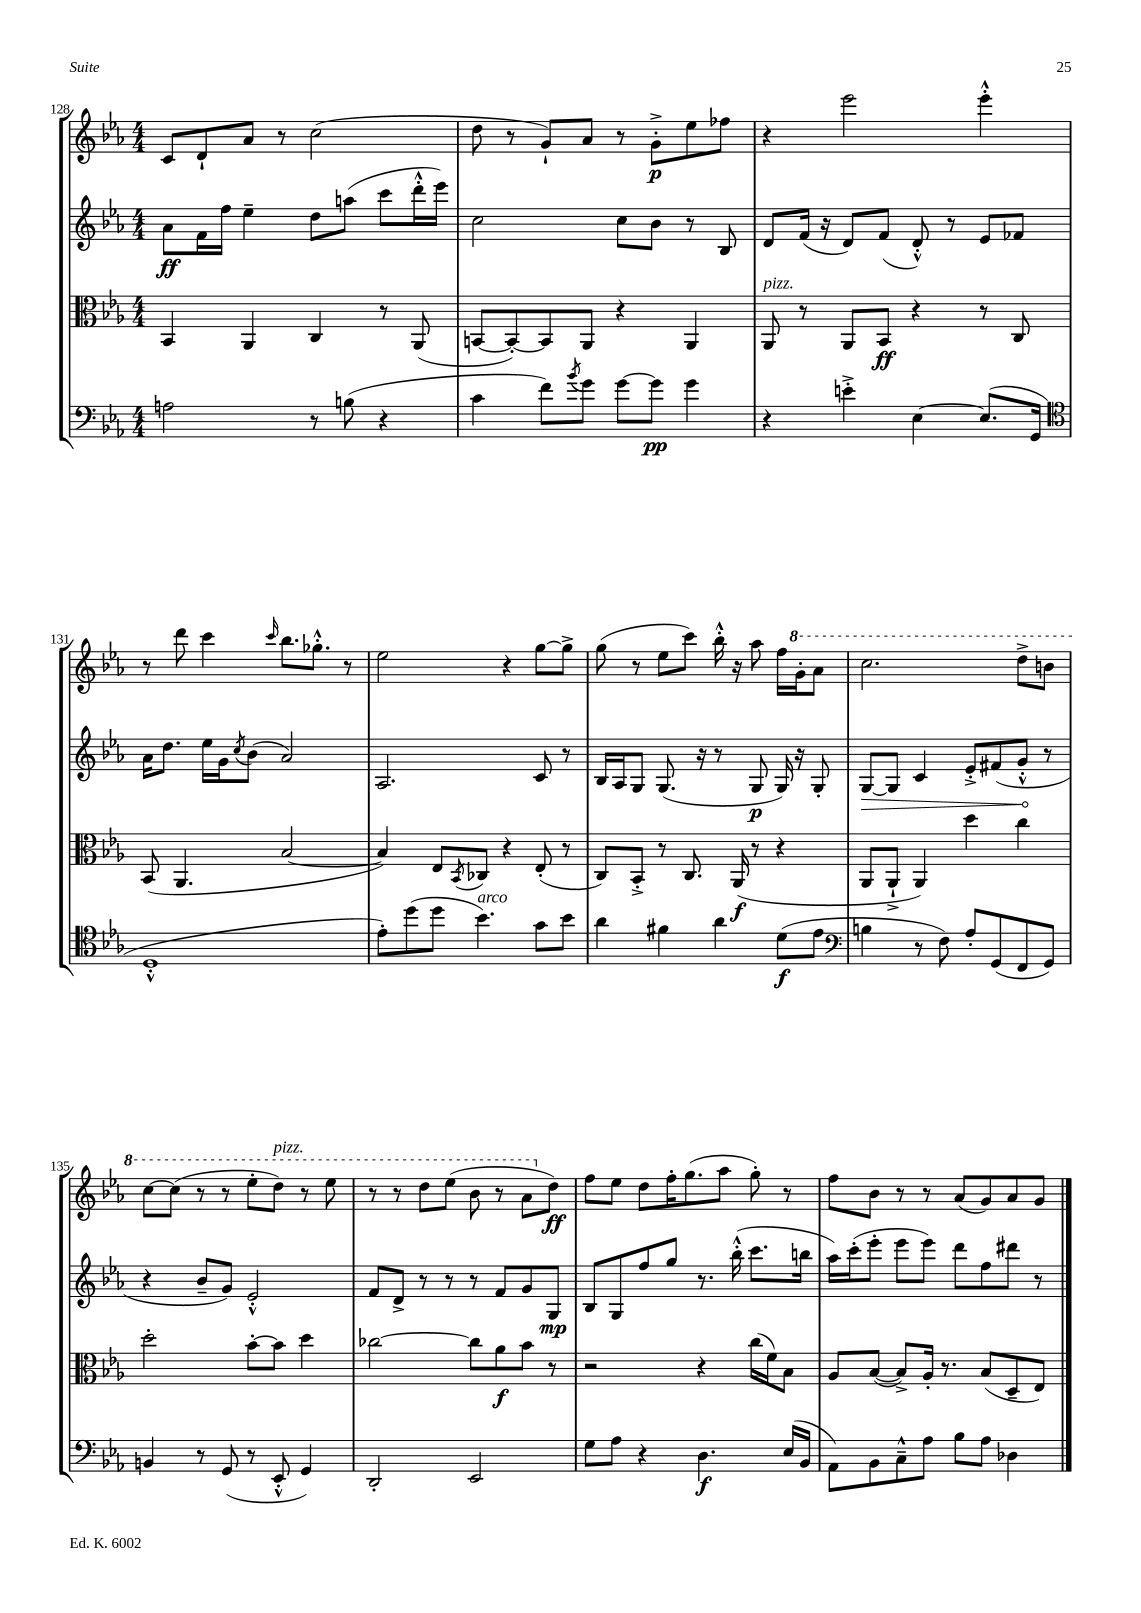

**kern	**kern	**kern	**kern
*staff4	*staff3	*staff2	*staff1
*clefF4	*clefC3	*clefG2	*clefG2
*k[b-e-a-]	*k[b-e-a-]	*k[b-e-a-]	*k[b-e-a-]
*M4/4	*M4/4	*M4/4	*M4/4
2A	4BB-	8a-	8c
.	.	16f	8d`
.	.	16ff	.
.	4AA-	4ee-~	8a-
.	.	.	8r
8r	4C	8dd	(2cc
(8B	.	(8aa	.
4r	8r	8ccc	.
.	(8AA-	16ddd'^^	.
.	.	16eee-)	.
=	=	=	=
4c	[8BB	2cc	8dd
.	8BB'_)	.	8r
8f)	8BB]	.	8g`)
8qb-	.	.	.
8g	8AA-	.	8a-
[8g	4r	8cc	8r
8g]	.	8b-	8g'^
4g	4AA-	8r	8ee-
.	.	8B-	8ff-
=	=	=	=
4r	8AA-	8d	4r
.	8r	(16f	.
.	.	16r	.
4e'^	8AA-	8d)	2eee-
.	8BB-	(8f	.
[4E-	4r	8d'^^)	.
.	.	8r	.
(8.E-]	8r	8e-	4eee-'^^
.	8C	8f-	.
16GG	.	.	.
=	=	=	=
*clefC4	*	*	*
1D'^^	(8BB-	16a-	8r
.	.	8.dd	.
.	4.AA-	.	8ddd
.	.	16ee-	4ccc
.	.	16g	.
.	.	8qcc	.
.	.	(8b-	.
.	.	.	16qqccc
.	[2B-	2a-)	8.bb-
.	.	.	8.gg-'^^
.	.	.	8r
=	=	=	=
8e-')	4B-])	2.A-	2ee-
(8dd	.	.	.
8dd	8E-	.	.
.	8qBB-	.	.
4.b-)	8C-	.	.
.	4r	.	4r
8g	(8E-'	8c	[8gg
8b-	8r	8r	8gg^]
=	=	=	=
4a-	8C)	16B-	(8gg
.	.	16A-	.
.	8BB-'^	8G	8r
4f#	8r	(8.G	8ee-
.	8.C	.	8ccc)
.	.	16r	.
4a-	.	8r	16bb-'^^
.	(16AA-	.	16r
.	8r	8G	8aa-
(8d	4r	16G)	16ff
.	.	16r	16gg'
8e-	.	8G'	8aa-
=	=	=	=
*clefF4	*	*	*
4B	8AA-	[8G	2.ccc
.	8AA-`^	8G]	.
8r	4AA-)	4c	.
8F)	.	.	.
8A-'	4dd	8e-'^	.
(8GG	.	(8f#	.
8FF	4cc	8g'^^	8ddd^
8GG)	.	8r	8bb
=	=	=	=
4BB	2dd'	4r	[8ccc
.	.	.	(8ccc]
8r	.	8b-~	8r
(8GG	.	8g)	8r
8r	[8b-'	2e-'^^	8eee-'
8EE-'^^	8b-]	.	8ddd)
4GG)	4dd	.	8r
.	.	.	8eee-
=	=	=	=
2DD'	[2cc-	8f	8r
.	.	8d^	8r
.	.	8r	8ddd
.	.	8r	(8eee-
2EE-	8cc-]	8r	8bb-
.	8a-	8f	8r
.	8b-	8g	8aa-
.	8r	8G	8dd)
=	=	=	=
8G	2r	8B-	8ff
8A-	.	8G	8ee-
4r	.	8ff	8dd
.	.	8gg	16ff'
.	.	.	(8.gg
4.D	4r	8.r	.
.	.	.	8aa-
.	.	(16bb-'^^	.
.	(16cc	8.ccc	8gg')
.	16f)	.	.
(16E-	8B-	.	8r
16BB-	.	16bb	.
=	=	=	=
8AA-)	8A-	16aa-)	8ff
.	.	(16ccc'	.
8BB-	([8B-	8eee-'	8b-
8C~^^	8B-^])	8eee-	8r
8A-	16A-'	8eee-)	8r
.	8.r	.	.
8B-	.	8ddd	(8a-
8A-	(8B-	8ff	8g)
4D-	8D~	8ddd#	8a-
.	8E-)	8r	8g
==	==	==	==
*-	*-	*-	*-
